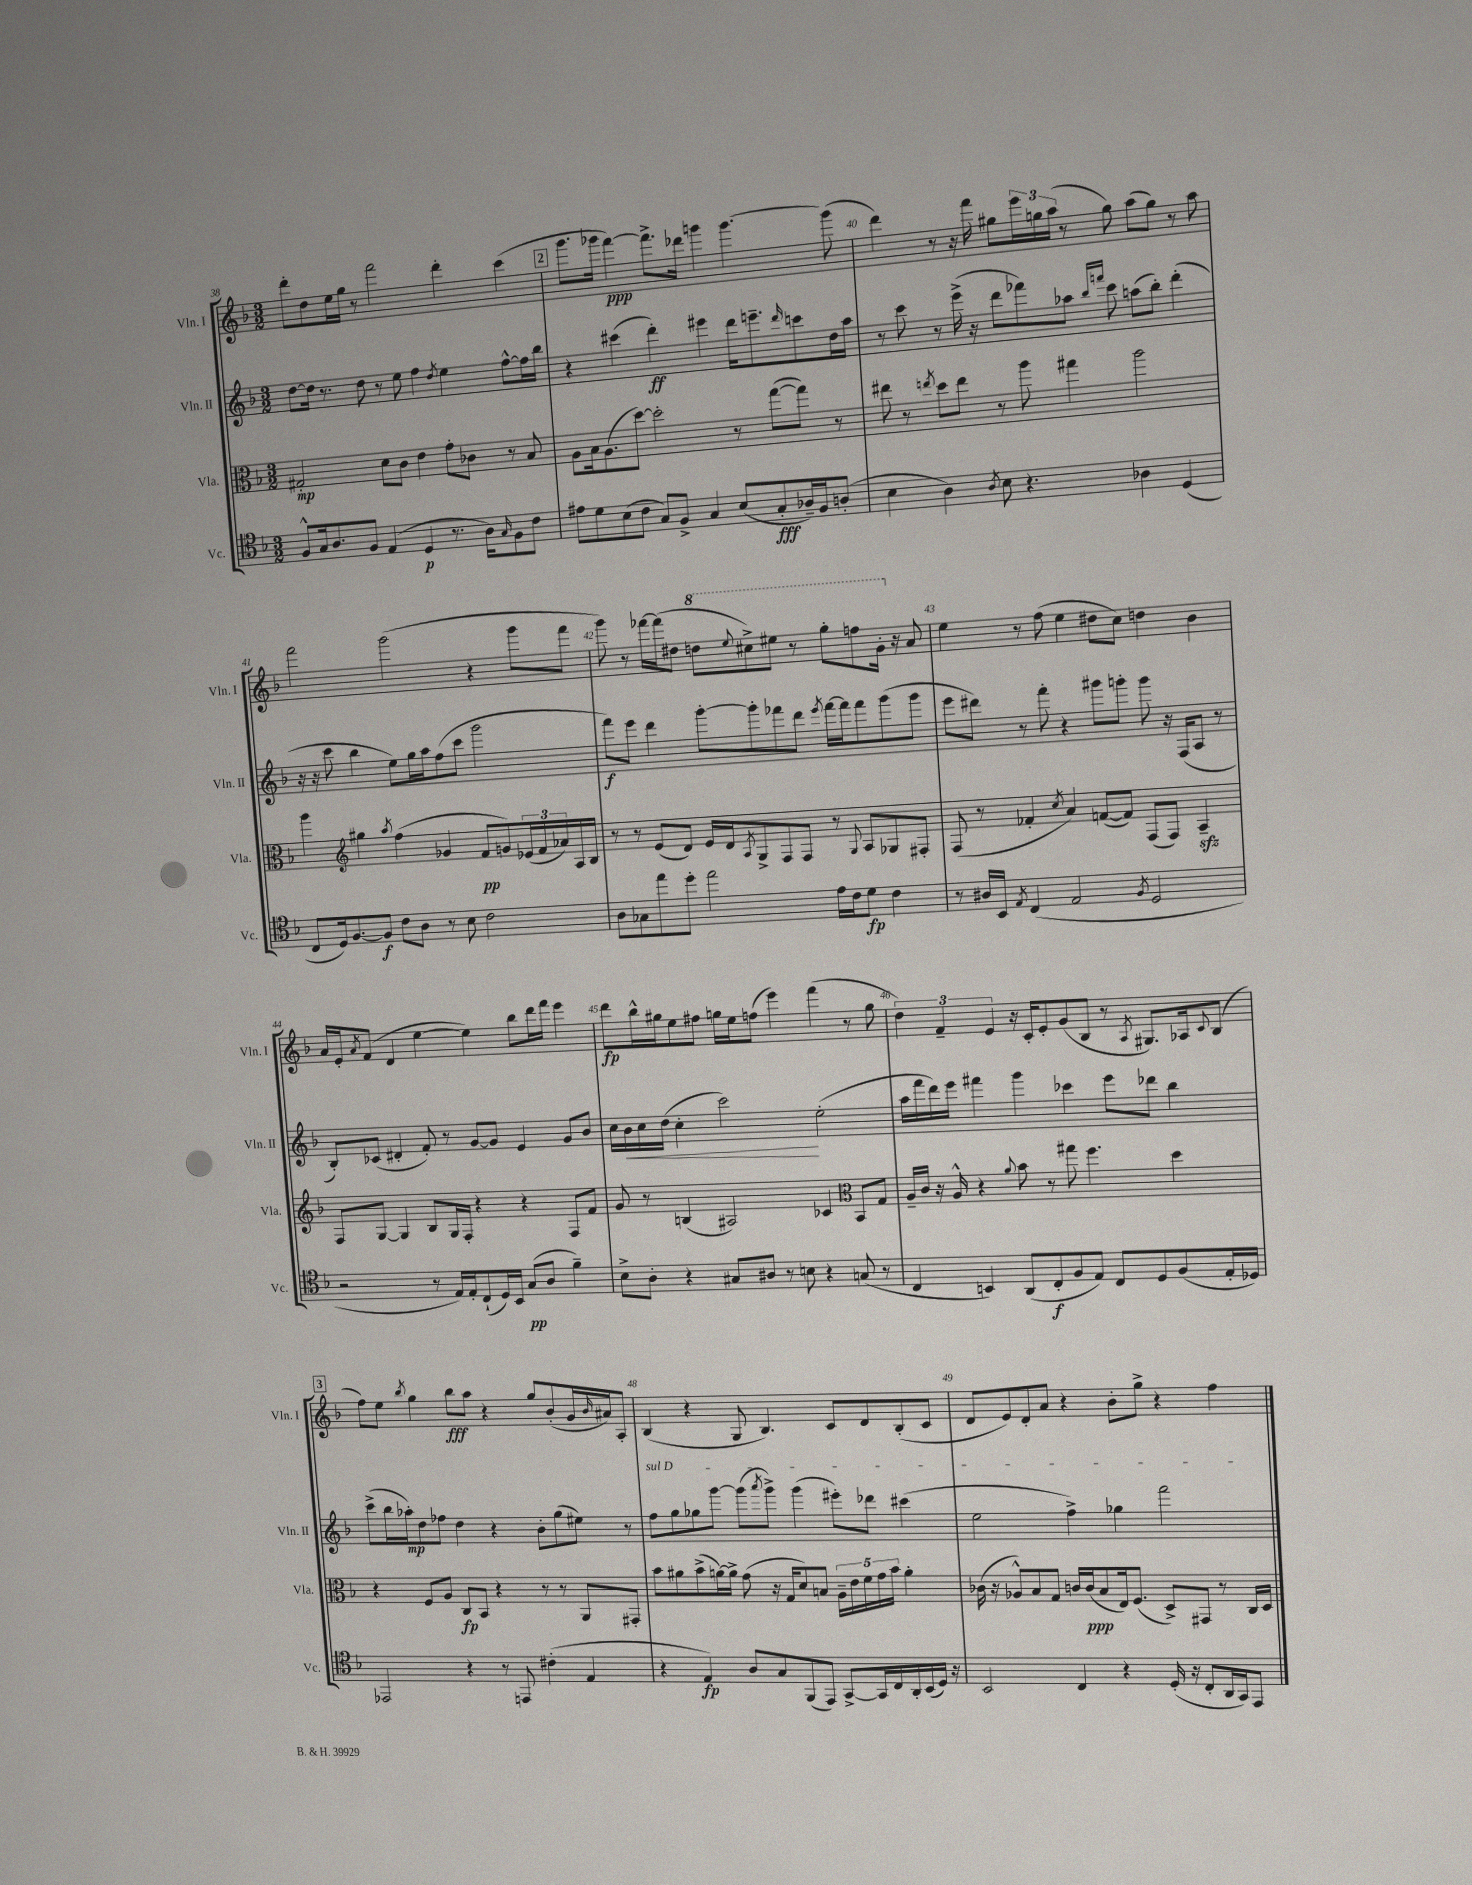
<<
\new StaffGroup <<
\new Staff = "s0" \with { instrumentName = "Vln. I" shortInstrumentName = "Vln. I" } {
    \clef treble \key f \major \numericTimeSignature \time 3/2
    d'''8-. d''8 e''16 g''16 r8 f'''2 d'''4-. c'''4( |
    \mark \markup { \box "2" } g'''8. ges'''16 f'''4~\ppp) f'''8.-> des'''16 g'''4 g'''4.~ g'''8( |
    d'''4) r8 r16 f'''16 gis''8 \tuplet 3/2 { e'''16 g''16 a''16( } r8 g''8) a''8( g''8) r8 a''8 |
    f'''2 g'''2( r4 g'''8 f'''8 |
    g'''8) r8 fes'''16~ fes'''16( dis''8 \ottava #1 d'''!8 \appoggiatura { e'''8 } cis'''8->) eis'''8 r8 g'''8-. f'''8 g''16-. \ottava #0 r16 a'8 |
    e''4 r8 f''8( e''4 dis''8 c''8) d''4 bes'4 |
    a'16 e'16-. \acciaccatura { a'8 } f'8( d'4 e''4~ e''4) bes''8 d'''16 f'''16 e'''4 |
    d'''8\fp bes''16-^ gis''16 e''8 fis''8 g''16 e''16 f''8( e'''4) f'''4( r8 g''8 |
    \tuplet 3/2 { d''4) f'4-- e'4 } r16 c'16-. e'8-. g'8( bes8 r8 \acciaccatura { a8 } gis8.) aes16 \appoggiatura { c'8 } bes8( |
    \mark \markup { \box "3" } f''8) e''8 \acciaccatura { bes''8 } g''4 bes''8\fff a''8 r4 g''8 bes'8-.( g'16 \grace { bes'16 } ais'16) a8-. |
    bes4( r4 g8 bes4.) c'8 d'8 bes8-.( c'8 |
    d'8 e'8) d'8-. a'8 r4 bes'8-. g''8-> r4 f''4 \bar "|." |
}
\new Staff = "s1" \with { instrumentName = "Vln. II" shortInstrumentName = "Vln. II" } {
    \clef treble \key f \major \numericTimeSignature \time 3/2
    d''8~ d''16 r8. d''8 r8 e''8 f''4 \acciaccatura { d''8 } e''4 f''8~-^ f''16 bes''16 |
    \mark \markup { \box "2" } r4 cis'''4( d'''4-.\ff) eis'''4 d'''16 e'''8.-- \grace { d'''16 } c'''8 d''16 a''16 |
    r8 c'''8 r8 e'''16->( r16 d'''8 fes'''8) aes''8 \grace { bes''16 f'''16 } c'''8 a''8( bes''8-.) d'''4-.( |
    r16 r16 c'''8 bes''4 e''8) g''16 a''16 f''8( c'''8 g'''2 |
    f'''8\f) e'''8 d'''4 g'''8~-. g'''8-. fes'''8 d'''8 \acciaccatura { e'''8 } fes'''16~ fes'''16 fes'''8 g'''8( g'''8 |
    e'''8 dis'''8) r8 f'''8-. r4 gis'''8 g'''8-. g'''8 r16 f16( a8 r8 |
    bes8-.) ces'8( dis'4-. f'8-.) r8 g'8~ g'8 e'4 g'8 bes'8 |
    c''16 bes'16\< c''16 d''16( c''4-. c'''2\!) e''2-.( |
    a''16 f'''16 d'''16) e'''16 fis'''4 g'''4 ces'''4 e'''8 des'''8 bes''4 |
    \mark \markup { \box "3" } c'''8->( bes''16 aes''16-.\mp) d''8 fes''8 d''4 r4 bes'8-. g''8( eis''8) r8 |
    \once \override TextSpanner.bound-details.left.text = \markup { \italic "sul D" } f''8\startTextSpan g''8 ges''8 g'''8~ g'''8( \acciaccatura { a'''8 } g'''8->) g'''4( eis'''8-.) des'''8 cis'''4( |
    e''2 f''4->) ges''4 f'''2\stopTextSpan \bar "|." |
}
\new Staff = "s2" \with { instrumentName = "Vla." shortInstrumentName = "Vla." } {
    \clef alto \key f \major \numericTimeSignature \time 3/2
    gis2-.\mp d'8 c'8 e'4 g'8-. ces'8 r8 bes8 |
    \mark \markup { \box "2" } a8 bes16 a8.( d''8~) d''2-. r8 g''8~( g''8) r8 |
    eis''8 r8 \acciaccatura { e''8 } d''8 e''8 r8 a''8 gis''4 a''2 |
    a''4 \clef treble gis''4 \acciaccatura { a''8 } f''4( ges'4 f'8\pp g'8) \tuplet 3/2 { ees'16( f'16 aes'16) } a16 bes16 |
    r8 r8 e'8( d'8) e'16 d'16 \acciaccatura { a8 } g8-> f8 f8 r8 \appoggiatura { g8 } a8 ges8 fis8-. |
    f8( r8 fes'4-. \acciaccatura { c''8 } a'4) f'8~( f'8) f8( f8) a4--\sfz |
    f8 g8~ g4 bes8 g16 f16-. r4 r4 f8 f'8 |
    g'8 r8 b4( ais2) ces'4 \clef alto bes,8 g8 |
    a16-- c'16 r16 a16-^ r4 \appoggiatura { a'8 } bes'8 r8 gis''8 f''4. d''4 |
    \mark \markup { \box "3" } r4 f8 a8 c8\fp bes,8 r4 r8 r8 a,8 gis,8-. |
    bes'8 ais'8 bes'8->( a'16~) a'16-> g'8( r16 g16 d'8) b8 \tuplet 5/4 { a16-- e'16 f'16 g'16 bes'16 } a'4-. |
    ces'16( r16 aes8-^) bes8 g8 c'16 c'16\ppp( bes8 e16) f8.( d8->) gis,8 r8 c16 d16 \bar "|." |
}
\new Staff = "s3" \with { instrumentName = "Vc." shortInstrumentName = "Vc." } {
    \clef tenor \key f \major \numericTimeSignature \time 3/2
    f8-^ g16 a8. f8 e4( d4\p r8. a16) \grace { g16 } f8 c'8 |
    \mark \markup { \box "2" } eis'8 d'8 bes8( c'8 g8) f8-> g4 bes8( g8-.\fff aes16--) f16 a8-.( |
    bes4 a4) \acciaccatura { a8 } bes8 r4. aes4 d4( |
    c8 d16) f8.~ f8\f c'8 a8 r8 bes8 c'2 |
    a8 ges8 e''8 d''8-. e''2 e'16 c'16 d'8\fp c'4 |
    r8 ais16 bes,16 \acciaccatura { e8 } c4( e2 \acciaccatura { f8 } d2 |
    r2 r8 e16) e16-. c8-!( d16) bes,16 g8\pp( a8 f'4--) |
    bes8-> a8-. r4 gis8 ais8 r8 b8 r4 g8( r8 |
    c4 b,4) a,8( c8-.\f f8 e8) c8 d8 f8( e16-. des16) |
    \mark \markup { \box "3" } ees,2 r4 r8 e,8 cis'4-.( e4 |
    r4 e4\fp) a8 g8 f,8( e,8) g,8~-> g,16 c16 a,16-. bes,16( d16) r16 |
    bes,2 c4 r4 d16-.( r16 c8-. a,16 g,16) e,8 \bar "|." |
}
>>
>>
\layout { \context { \Score currentBarNumber = #38 \override BarNumber.break-visibility = ##(#f #t #t) barNumberVisibility = #all-bar-numbers-visible } }
